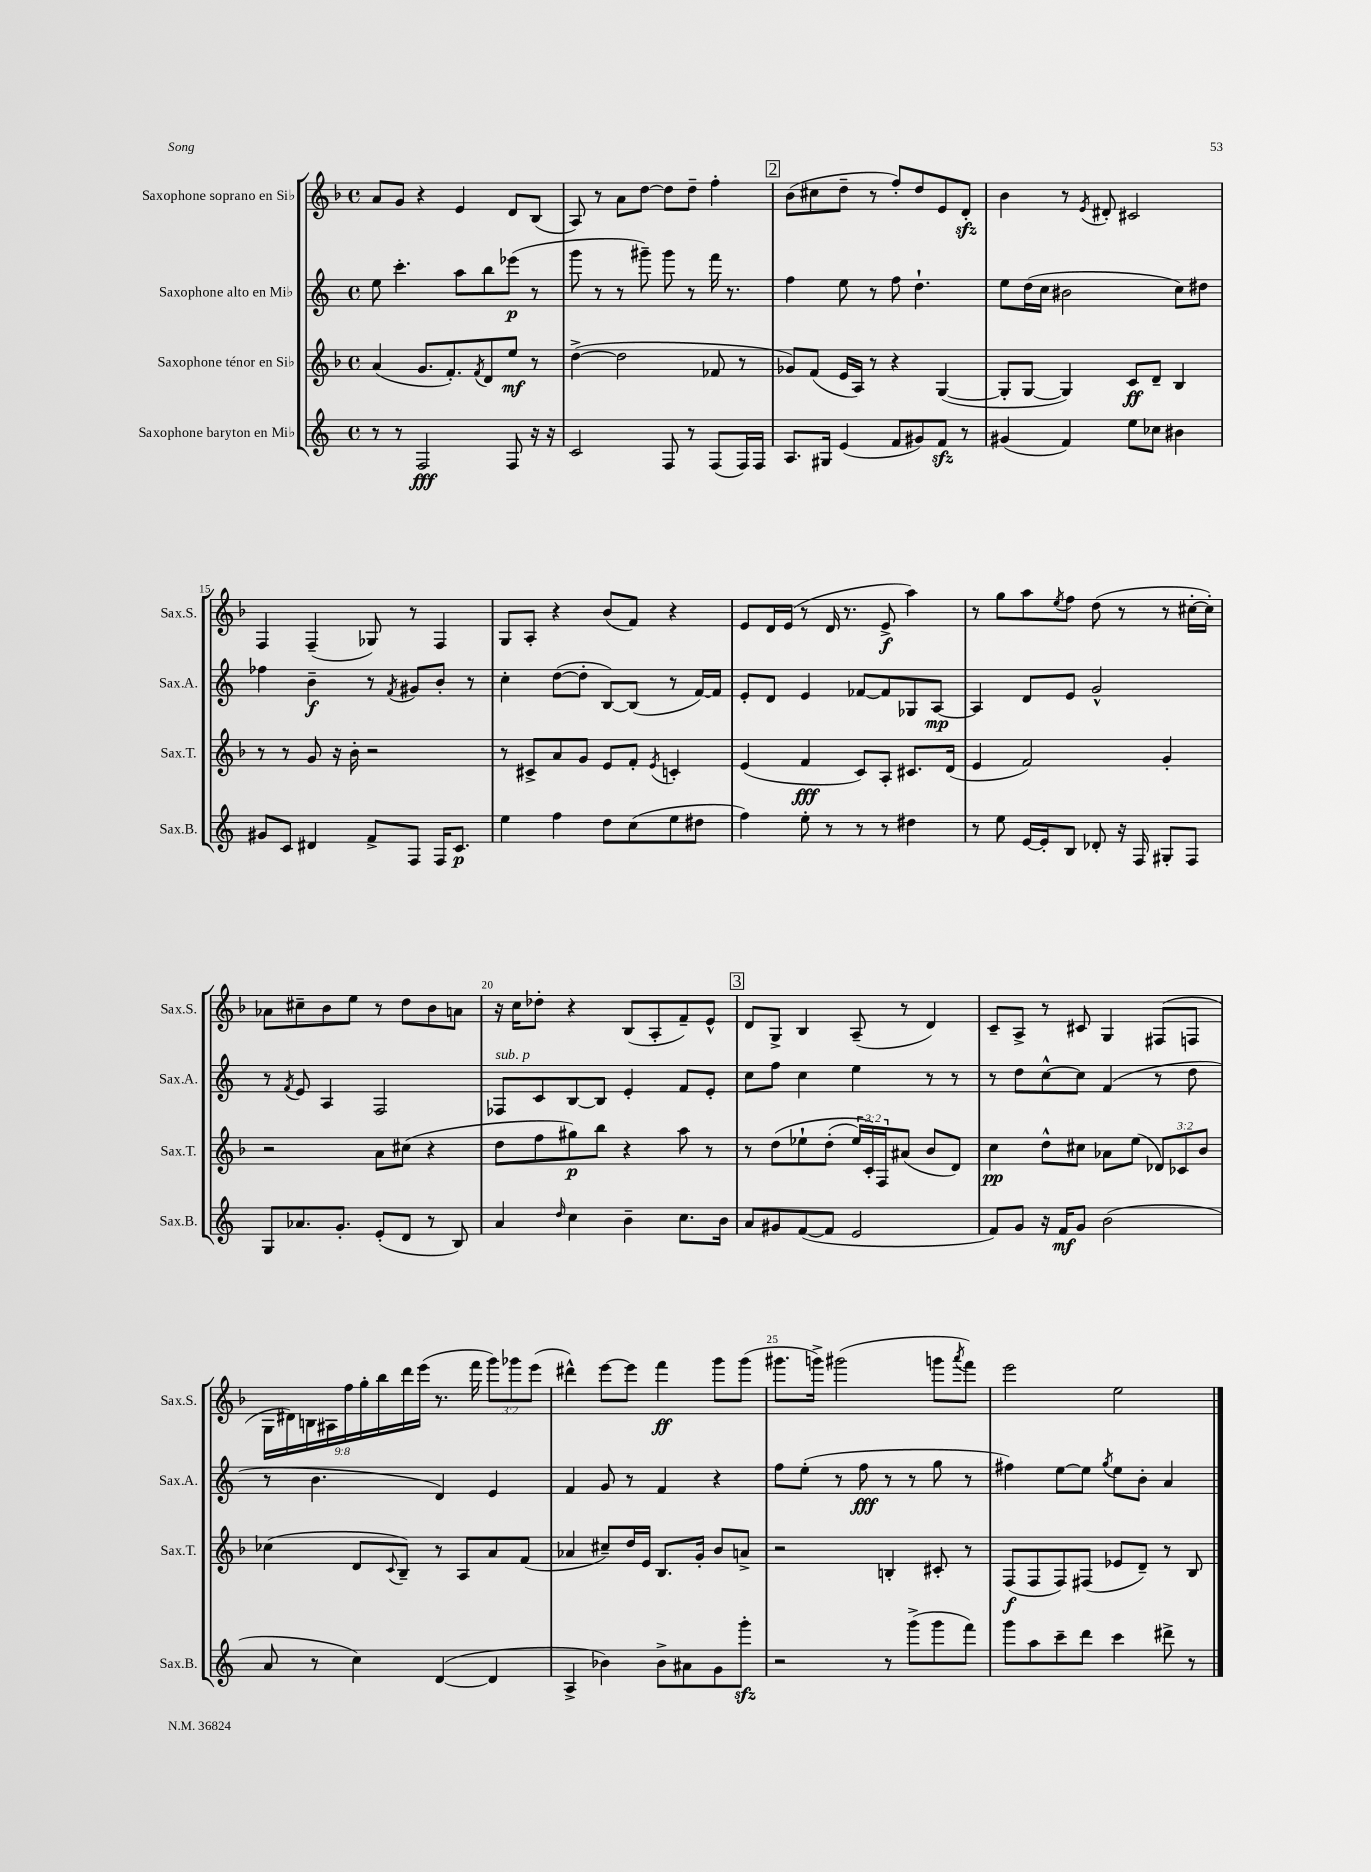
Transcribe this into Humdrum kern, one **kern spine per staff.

**kern	**kern	**kern	**kern
*staff4	*staff3	*staff2	*staff1
*clefG2	*clefG2	*clefG2	*clefG2
*k[]	*k[b-]	*k[]	*k[b-]
*M4/4	*M4/4	*M4/4	*M4/4
*met(c)	*met(c)	*met(c)	*met(c)
8r	(4a/	8ee\	8a/L
8r	.	4.ccc'\	8g/J
2F/	8.g/L	.	4r
.	8.f'/)	.	.
.	.	8aa\L	4e/
.	8qf/	.	.
.	8d/	8bb\	.
8F/	8ee/J	(8eee-\J	8d/L
16r	8r	8r	(8B-/J
16r	.	.	.
=	=	=	=
2c/	([4dd^\	8ggg\	8A/)
.	.	8r	8r
.	2dd\]	8r	8a\L
.	.	8ggg#~\)	[8dd\J
8F/	.	8ggg#\	8dd\]L
8r	.	8r	8dd~\J
(8F/L	8f-/	16fff\	4ff'\
.	.	8.r	.
16F/L)	8r	.	.
16F/JJ	.	.	.
=	=	=	=
8.A/L	8g-/L)	4ff\	(8b-\L
.	(8f/J	.	8cc#\
16G#/Jk	.	.	.
(4e/	16e/LL	8ee\	8dd~\J
.	16A/JJ)	.	.
.	8r	8r	8r
8f/L	4r	8ff\	8ff'/L)
8g#/)	.	4.dd`\	8dd/
8f/J	([4G/	.	8e/
8r	.	.	8d'/J
=	=	=	=
(4g#/	8G'/]L	8ee\L	4b-\
.	[8G/J	(16dd\L	.
.	.	16cc\JJ	.
4f/)	4G/])	2b#\	8r
.	.	.	8qe/
.	.	.	8d#'/
8ee\L	8c/L	.	2c#/
8cc-\J	8d~/J	.	.
4b#\	4B-/	8cc\L)	.
.	.	8dd#\J	.
=	=	=	=
8g#/L	8r	4ff-\	4F/
8c/J	8r	.	.
4d#/	8g/	4b~\	(4F~/
.	16r	.	.
.	16b-'\	.	.
8f^/L	2r	8r	8G-/)
.	.	8qf/	.
8F/J	.	8g#/L	8r
16F/LK	.	8b'/J	4F/
8.c/J	.	.	.
.	.	8r	.
=	=	=	=
4ee\	8r	4cc'\	8G/L
.	8c#^/L	.	8A'/J
4ff\	8a/	([8dd\L	4r
.	8g/J	8dd'\]J	.
8dd\L	8e/L	[8B/L)	(8b-/L
(8cc\	8f'/J	(8B/]J	8f/J)
.	8qe/	.	.
8ee\	4c'/	8r	4r
8dd#\J	.	[16f/LL)	.
.	.	16f/]JJ	.
=	=	=	=
4ff\)	(4e/	8e'/L	8e/L
.	.	8d/J	16d/L
.	.	.	(16e/JJ
8ee'\	4f/	4e/	8r
8r	.	.	16d/
.	.	.	8.r
8r	8c/L)	[8f-/L	.
8r	8A'/J	8f-/]	8e^/
4dd#\	8.c#/L	8G-/	4aa\)
.	.	[8A/J	.
.	(16d/Jk	.	.
=	=	=	=
8r	4e/	4A/]	8r
8ee\	.	.	8gg\L
[16e/LL	2f/)	8d/L	8aa\
16e'/]J	.	.	.
.	.	.	8qee/
8B/J	.	8e/J	8ff\J
8d-'/	.	2g^^/	(8dd\
16r	.	.	8r
16F/	.	.	.
8G#'/L	4g'/	.	8r
8F/J	.	.	[16cc#'\LL
.	.	.	16cc#'\]JJ)
=	=	=	=
8G/L	2r	8r	8a-\L
.	.	8qf/	.
8.a-/	.	8e/	8cc#~\
.	.	4A/	8b-\
8.g'/J	.	.	.
.	.	.	8ee\J
(8e'/L	8a\L	2F/	8r
8d/J	(8cc#\J	.	8dd\L
8r	4r	.	8b-\
8B/)	.	.	8a\J
=	=	=	=
4a/	8dd\L	8F-/L	16r
.	.	.	16cc\LK
.	8ff\	8c/	8dd-'\J
16qqdd/	.	.	.
4cc\	8gg#\)	[8B/	4r
.	8bb-\J	8B/]J	.
4b~\	4r	4e'/	(8B-/L
.	.	.	8A'/
8.cc\L	8aa\	8f/L	8f~/)
.	8r	8e'/J	8e^^/J
16b\Jk	.	.	.
=	=	=	=
8a/L	8r	8cc\L	8d/L
8g#/	&(8dd\L	8ff\J	8G^/J
([8f/	8ee-`\	4cc\	4B-/
8f/]J	(8dd'\J	.	.
2e/	24ee-/LL)	4ee\	(8A~/
.	24c'/&)	.	.
.	24F/J	.	.
.	(8a#/J	.	8r
.	8b-/L	8r	4d/)
.	8d/J)	8r	.
=	=	=	=
8f/L)	4cc\	8r	8c~/L
8g/J	.	8dd\L	8A^/J
16r	8dd^^\L	[8cc^^\	8r
16f/LK	.	.	.
8g/J	8cc#\J	8cc\]J	8c#/
(2b\	8a-\L	(4f/	4G/
.	(8ee\J	.	.
.	12d-/L)	8r	(8F#/L
.	12c-/	.	.
.	.	8dd\	8F/J
.	12b-/J	.	.
=	=	=	=
8a/	(4cc-\	8r	18G\LL
.	.	.	18d#\)
.	.	.	18B\
8r	.	4.b\	.
.	.	.	18A#\
.	.	.	18ff\
4cc\)	8d/L	.	.
.	.	.	18gg'\
.	.	.	18bb-\
.	8qqc/	.	.
.	8B-~/J)	.	.
.	.	.	18ddd\
.	.	.	(18eee\JJ
([4d/	8r	4d/)	8.r
.	8A/L	.	.
.	.	.	16fff\
4d/]	8a/	4e/	12ggg\L)
.	.	.	12ggg-\
.	(8f/J	.	.
.	.	.	(12eee\J
=	=	=	=
4A^/	4a-/	4f/	4ddd#^^\)
4b-\)	8cc#~/L)	8g/	[8eee\L
.	16dd/L	8r	8eee\]J
.	16e/JJ	.	.
8b-^\L	8.B-/L	4f/	4fff\
8a#\	.	.	.
.	16g'/Jk	.	.
8g\	8b-/L	4r	8ggg\L
8ggg'\J	8a^/J	.	(8ggg\J
=	=	=	=
2r	2r	8ff\L	8.ggg#\L
.	.	(8ee'\J	.
.	.	.	16ggg^\Jk)
.	.	8r	(2ggg#\
.	.	8ff\	.
8r	4B'/	8r	.
(8ggg^\L	.	8r	.
8ggg\	8c#'/	8gg\	8ggg\L
.	.	.	8qaaa/
8fff\J)	8r	8r	8fff\J)
=	=	=	=
8ggg\L	(8F/L	4ff#\)	2eee\
8aa\	8F/	.	.
8ccc~\	8F/)	[8ee\L	.
8ddd\J	(8F#/J	8ee\]J	.
.	.	8qgg/	.
4ccc\	8e-/L	8ee\L	2ee\
.	8d~/J)	8b'\J	.
8ddd#^\	8r	4a/	.
8r	8B-/	.	.
==	==	==	==
*-	*-	*-	*-
